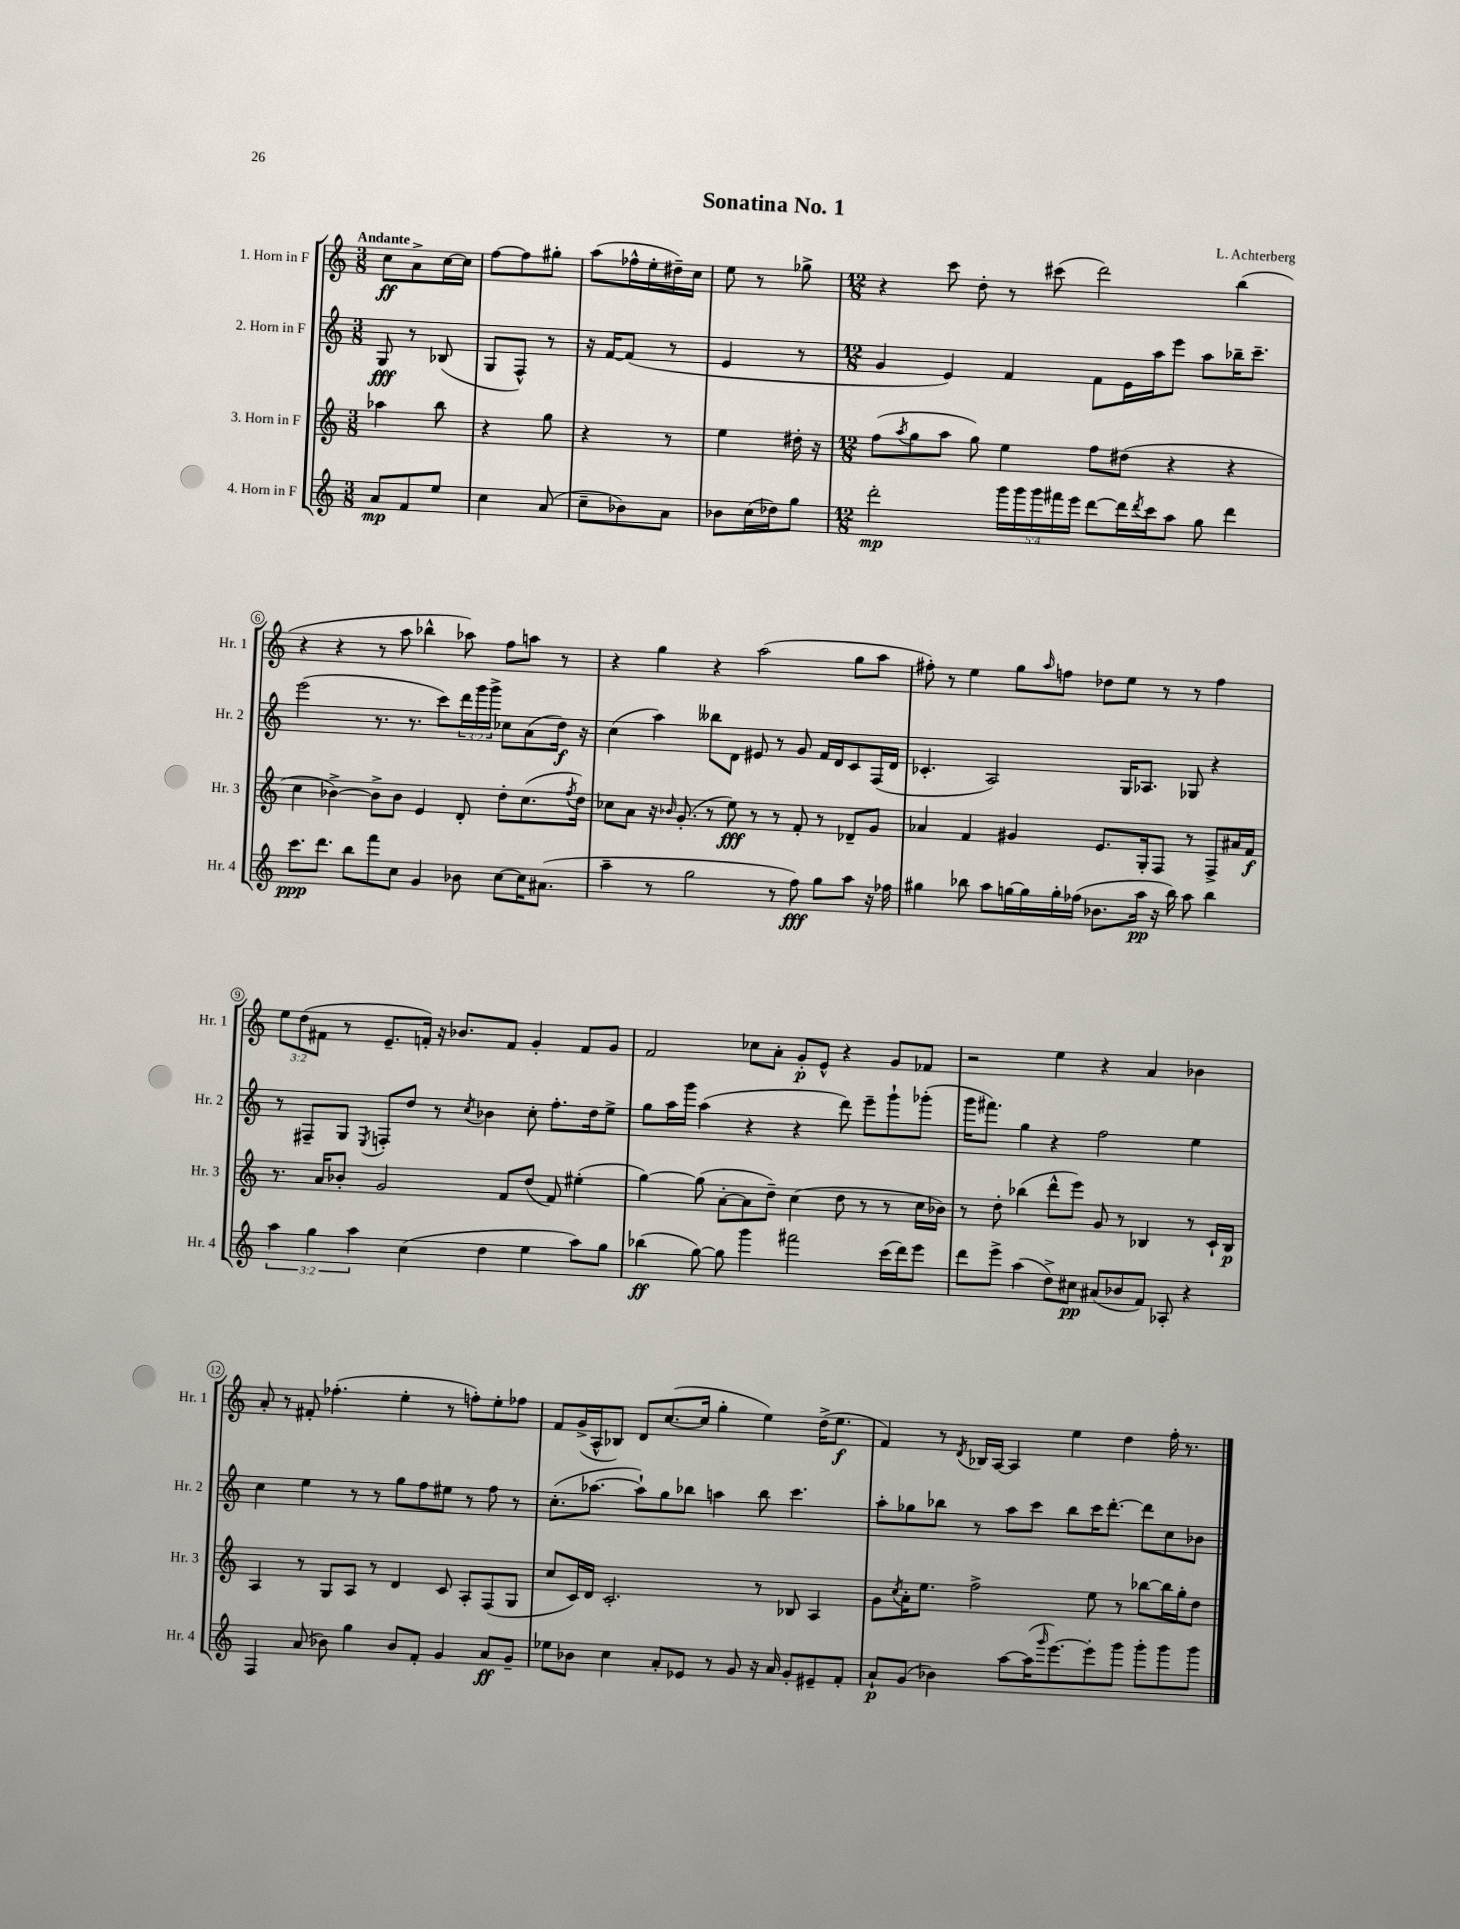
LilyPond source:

\header { title = "Sonatina No. 1" composer = "L. Achterberg" }
<<
\new StaffGroup <<
\new Staff = "s0" \with { instrumentName = "1. Horn in F" shortInstrumentName = "Hr. 1" } {
    \clef treble \key c \major \numericTimeSignature \time 3/8 \override Staff.TupletNumber.text = #tuplet-number::calc-fraction-text \tempo "Andante"
    c''8\ff a'8-> c''16~ c''16 |
    f''8~ f''8 gis''8-. |
    a''8( fes''16-^ e''16-. dis''16--) c''16 |
    e''8 r8 ges''8-> |
    \numericTimeSignature \time 12/8 r4 c'''8 d''8-. r8 cis'''8( d'''2) b''4( |
    r4 r4 r8 a''8 bes''4-^ aes''8) f''8 a''8 r8 |
    r4 g''4 r4 a''2( g''8 a''8 |
    fis''8-.) r8 e''4 g''8 \grace { a''16 } f''8 des''8 e''8 r8 r8 f''4 |
    \tuplet 3/2 { e''8 d''8( fis'8 } r8 e'8.-- f'16-.) r16 bes'8. f'8 g'4-. f'8 g'8 |
    f'2 ces''8 a'8-. g'8-.\p e'8-^ r4 g'8 fes'8 |
    r2 e''4 r4 a'4 bes'4 |
    a'8-. r8 fis'8-. fes''4.-.( e''4-. r8 f''8-.) e''8-. fes''8 |
    f'8 g'16->( a16-^ bes8) d'8 c''8.~( c''16 g''4-. e''4) d''16->( e''8.\f |
    f'4) r8 \acciaccatura { d'8 } bes16 a16~ a4 e''4 d''4 f''16-. r8. \bar "|." |
}
\new Staff = "s1" \with { instrumentName = "2. Horn in F" shortInstrumentName = "Hr. 2" } {
    \clef treble \key c \major \numericTimeSignature \time 3/8 \override Staff.TupletNumber.text = #tuplet-number::calc-fraction-text
    g8\fff r8 bes8( |
    g8 f8-^) r8 |
    r16 f'16~ f'8( r8 |
    e'4 r8 |
    \numericTimeSignature \time 12/8 g'4 e'4) f'4 f'8 e'16 a''16 e'''8 a''8 bes''16-- c'''8.-- |
    e'''2( r8. r8. c'''8) \tuplet 3/2 { d'''16 g'''16 g'''16-> } ces''8 a'8( d''16\f) r16 |
    c''4( a''4) beses''8 d'8 eis'8 r8 g'8 f'16 d'16 c'8 f16( d'16 |
    ces'4.-. a2) g16 aes8. ges8 r4 |
    r8 fis8-- g8 \acciaccatura { e8 } f8-. d''8 r8 \acciaccatura { c''8 } bes'4 c''8-. f''8.-. d''16 e''8-> |
    g''8 a''16 g'''16 a''4( r4 r4 d'''8) e'''8-- g'''8-! ges'''8-.( |
    g'''16 fis'''8.) g''4 r4 f''2 e''4 |
    c''4 e''4 r8 r8 g''8 f''8 eis''8 r8 f''8 r8 |
    c''8.-.( aes''8.~ aes''8-!) g''8 bes''8 a''4 bes''8 c'''4. |
    a''8-. ges''8 bes''8 r8 a''8 c'''8 bes''8 c'''16 d'''8.~-. d'''8 c''8 bes'8 \bar "|." |
}
\new Staff = "s2" \with { instrumentName = "3. Horn in F" shortInstrumentName = "Hr. 3" } {
    \clef treble \key c \major \numericTimeSignature \time 3/8
    aes''4 b''8 |
    r4 g''8 |
    r4 r8 |
    e''4 dis''16-. r16 |
    \numericTimeSignature \time 12/8 f''8( \acciaccatura { a''8 } g''8 a''8 g''8) e''4 f''8 dis''8( r4 r4 |
    c''4 bes'4~->) bes'8-> bes'8 e'4 d'8-. d''8-. c''8.( \acciaccatura { f''8 } d''16) |
    ces''8 a'8 r16 \grace { bes'16 } g'8.-.( r8 e''8\fff) r8 r8 f'8-. r8 des'8-- g'8 |
    aes'4 f'4 gis'4 e'8. g16-. f8 r8 f8-> ais'16 f'16\f |
    r8. a'16 bes'8-. g'2 f'8 d''8( f'8) eis''4-.( |
    g''4~) g''8( a'8~-. a'8 d''8--) c''4( d''8 r8 r8 c''16 bes'16) |
    r8 d''8-. bes''4( d'''8-^ e'''8) g'8 r8 bes4 r8 c'16-! bes16\p |
    a4 r8 g8 a8 r8 d'4 c'8 a8-. f8( g8 |
    c''8 c'16) d'16 c'2.-. r8 bes8 a4 |
    g'8 \acciaccatura { c''8 } a'16-. e''8. f''2-> e''8 r8 bes''8~ bes''16 g''16-. d''8 \bar "|." |
}
\new Staff = "s3" \with { instrumentName = "4. Horn in F" shortInstrumentName = "Hr. 4" } {
    \clef treble \key c \major \numericTimeSignature \time 3/8 \override Staff.TupletNumber.text = #tuplet-number::calc-fraction-text
    a'8\mp f'8 e''8 |
    c''4 a'8( |
    c''8-- bes'8) a'8 |
    bes'8 c''16( des''16) g''8 |
    \numericTimeSignature \time 12/8 d'''2-.\mp \tuplet 5/4 { g'''16 g'''16 g'''16 fis'''16 e'''16 } d'''8~ d'''16 \acciaccatura { d'''8 } c'''16 a''8 g''8 d'''4 |
    c'''8.\ppp d'''8. b''8 f'''8 c''8 g'4 bes'8 c''8~ c''16 ais'8.( |
    a''4-- r8 g''2 r8 f''8\fff) g''8 a''8 r16 fes''16 |
    gis''4 bes''8 a''8 g''16~ g''16 g''16-. fes''16( bes'8. a''16\pp r16 bes''16) a''8 bes''4 |
    \tuplet 3/2 { a''4 g''4 a''4 } c''4( d''4 e''4 a''8) g''8 |
    bes''4\ff( g''8~) g''8 g'''4 fis'''2 c'''16( d'''16) e'''8 |
    d'''8 e'''8-> a''4( d''8->) cis''8\pp ais'8( bes'8 f'8) aes8-. r4 |
    f4 a'8( bes'8) g''4 bes'8 f'8-. g'4 a'8\ff g'8-- |
    ees''8 bes'8 c''4 a'8-. ees'8 r8 g'8 r16 a'16 g'8-. eis'8-- f'8-. |
    a'8-!\p g'8( bes'4) a''8~ a''16( \grace { g'''16 } e'''8.~) e'''8-. g'''8 g'''8-. g'''8 g'''8 \bar "|." |
}
>>
>>
\layout { \context { \Score \override BarNumber.stencil = #(make-stencil-circler 0.1 0.3 ly:text-interface::print) } }
